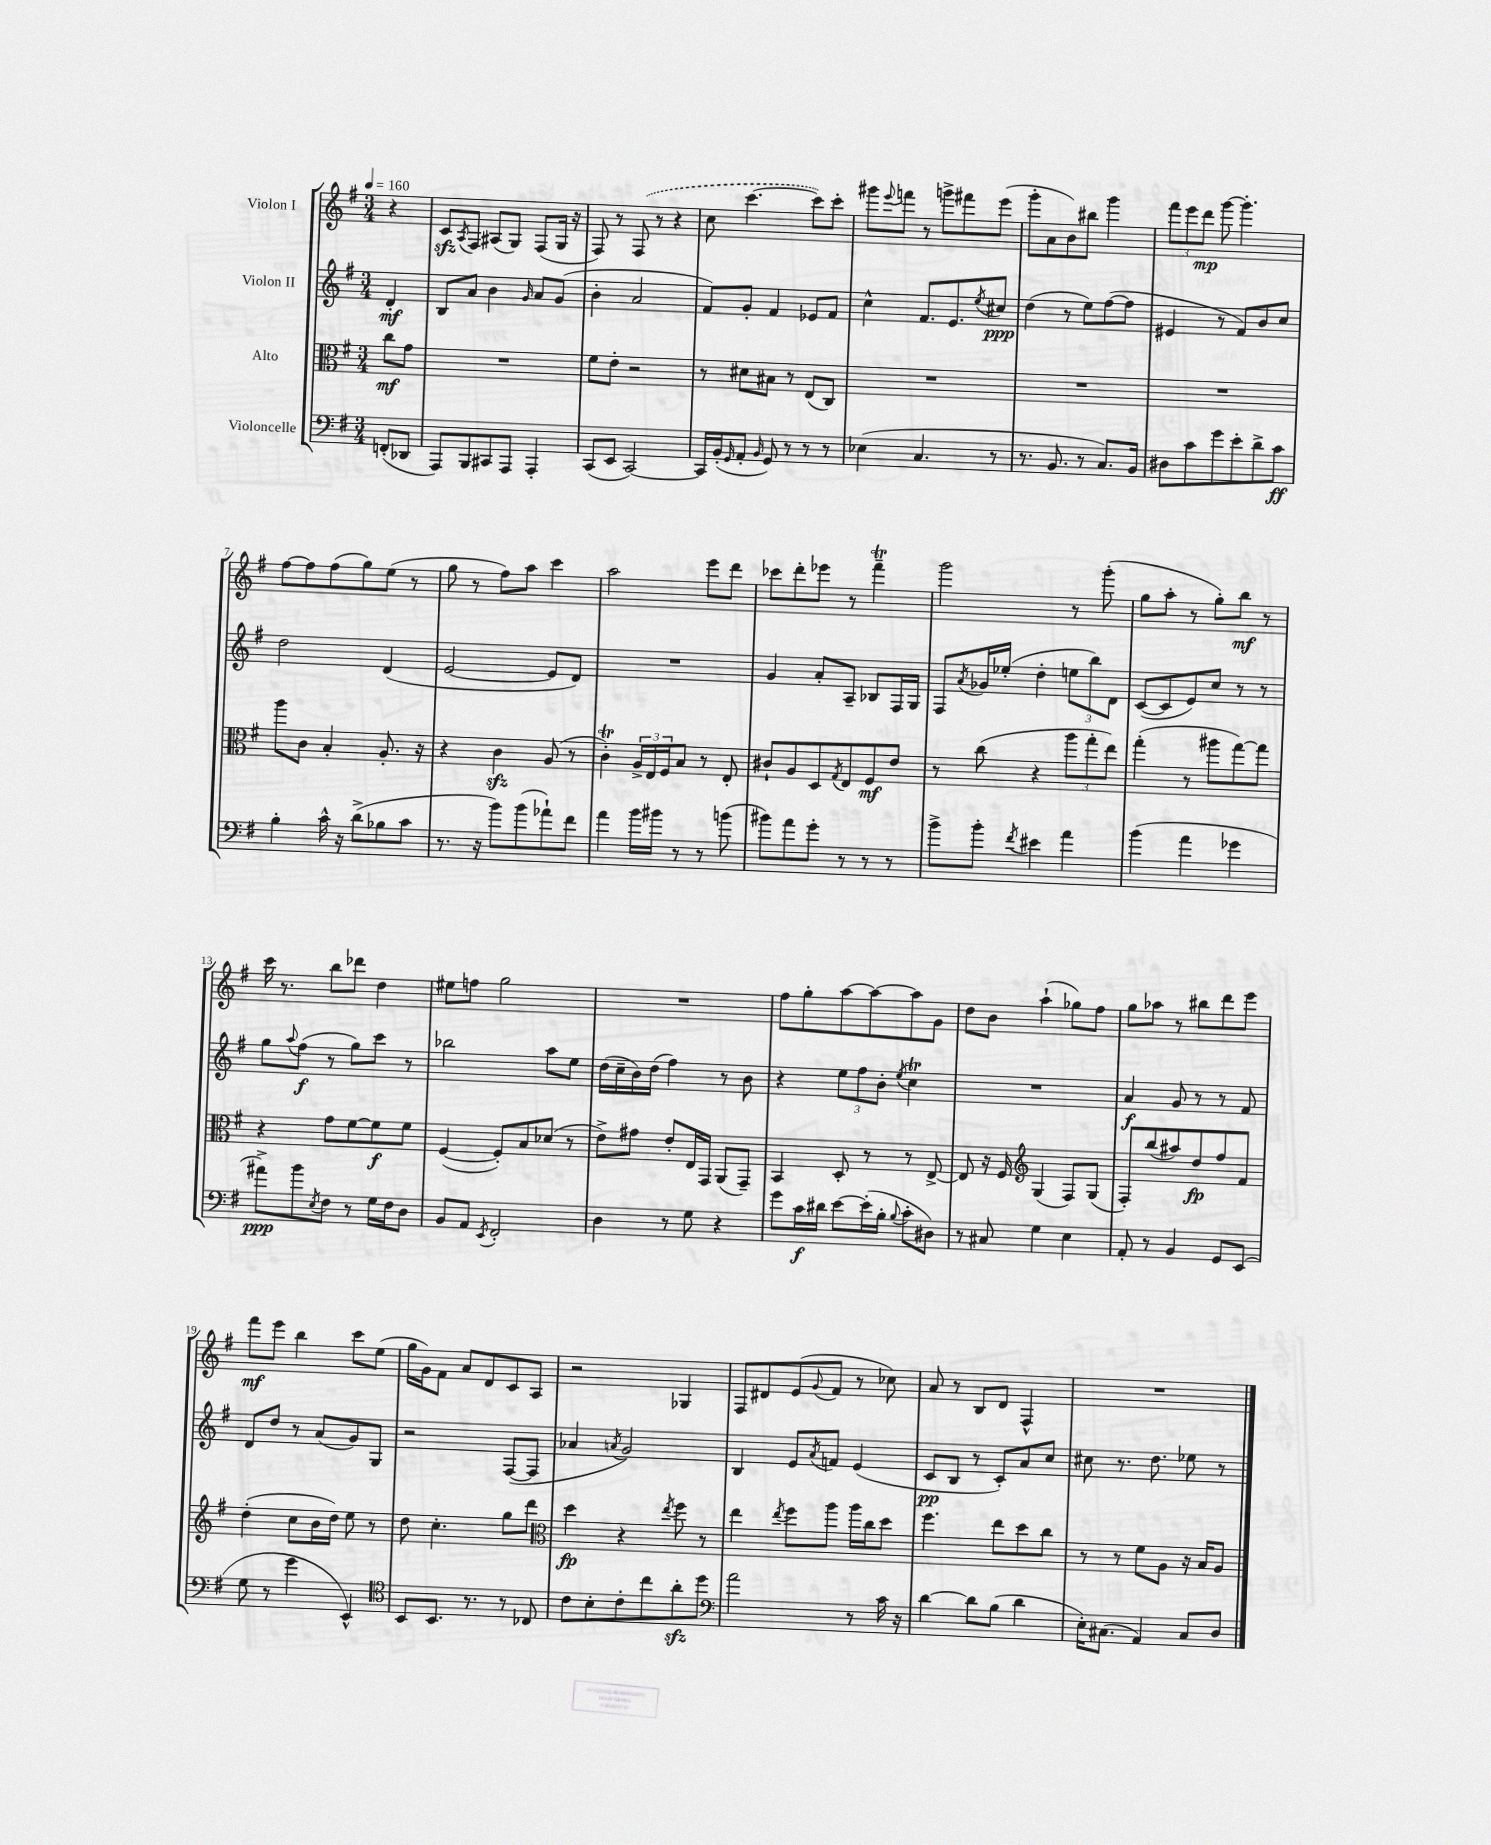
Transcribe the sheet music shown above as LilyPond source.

<<
\new StaffGroup <<
\new Staff = "s0" \with { instrumentName = "Violon I" } {
    \clef treble \key g \major \numericTimeSignature \time 3/4 \partial 4 \tempo 4 = 160
    r4 |
    c'8\sfz \acciaccatura { a8 } fis8 ais8( g8) fis8( g16 r16 |
    fis8) r8 \once \slurDashed fis8( r8 r4 |
    c''8 c'''4.~ c'''8) c'''8-. |
    gis'''8 \appoggiatura { e'''8 } f'''8 r8 g'''8-> fis'''8 e'''8( |
    g'''8-. a'8 b'8) bis''8 g'''4 |
    \tuplet 3/2 { fis'''8 e'''8 d'''8\mp } g'''8~ g'''4.-. |
    fis''8~ fis''8 fis''8( g''8) e''8( r8 |
    g''8 r8 fis''8) a''8 c'''4 |
    a''2 e'''8 d'''8 |
    ces'''8 d'''8-. ees'''8 r8 fis'''4--\trill |
    g'''2 r8 g'''8-.( |
    g''8 a''8-. r8 g''8-.) b''8\mf r8 |
    c'''16 r8. b''8 des'''8 d''4 |
    eis''8 f''8 g''2 |
    R2. |
    fis''8 g''8-. a''8~ a''8~ a''8 g'8 |
    d''8 b'8 a''4-!( ges''8) fis''8 |
    g''8 aes''8 r8 bis''8 d'''8 e'''8 |
    fis'''8\mf e'''8 b''4 c'''8 e''8( |
    g''16 g'16) fis'8 a'8 d'8 c'8 a8 |
    r2 ges4 |
    fis8 dis'8 e'8( \appoggiatura { g'8 } fis'8 r8 ces''8) |
    a'8 r8 b8 d'8 fis4-^ |
    R2. \bar "|." |
}
\new Staff = "s1" \with { instrumentName = "Violon II" } {
    \clef treble \key g \major \numericTimeSignature \time 3/4 \partial 4
    d'4-.\mf |
    b8 a'8 b'4 \grace { g'16 } a'8 g'8( |
    b'4-. a'2 |
    fis'8) g'8-. fis'4 ees'8 fis'8 |
    c''4-^ fis'8. e'8. \acciaccatura { e''8 } cis''8\ppp |
    d''4( r8 e''8) fis''8~( fis''8 |
    eis'4 r8 fis'8) b'8 c''8 |
    d''2 d'4( |
    e'2~ e'8 d'8) |
    R2. |
    g'4 a'8-. a8-- bes8 fis16 g16 |
    fis8 \acciaccatura { a'8 } ges'16 ees''16-.( d''4-. \tuplet 3/2 { e''8 b''8) d'8 } |
    c'8~( c'8 e'8) c''8 r8 r8 |
    g''8 \appoggiatura { a''8 } fis''8\f( r8 g''8) c'''8 r8 |
    bes''2 a''8 e''8 |
    d''16( c''16-- b'16) d''16( fis''4) r8 b'8 |
    r4 \tuplet 3/2 { e''8 fis''8 b'8-. } \acciaccatura { e''8 } c''4\trill |
    R2. |
    a'4\f g'8 r8 r8 fis'8 |
    d'8 d''8 r8 a'8( g'8) g8 |
    r2 fis8~( fis8 |
    aes'4 \acciaccatura { a'8 } g'2) |
    b4 e'8 \acciaccatura { a'8 } f'8 e'4( |
    c'8\pp b8 r8 c'8-.) a'8 c''8 |
    cis''8 r8. d''8. ees''8 r8 \bar "|." |
}
\new Staff = "s2" \with { instrumentName = "Alto" } {
    \clef alto \key g \major \numericTimeSignature \time 3/4 \partial 4
    c''8\mf g'8 |
    R2. |
    fis'8 e'8-. r2 |
    r8 dis'8 bis8 r8 e8( c8) |
    R2. |
    R2. |
    R2. |
    a''8 c'8 b4-. a8.-. r16 |
    r4 c'4\sfz a8( r8 |
    c'4-.\trill) \tuplet 3/2 { a16-> e16 fis16 } b8 r8 e8-. |
    cis'8-! a8 d8 \acciaccatura { g8 } e8 fis8\mf e'8 |
    r8 c''8( r4 \tuplet 3/2 { a''8 g''8-. e''8) } |
    g''4-.( r8 ais''8 g''8~) g''8 |
    r4 g'8 fis'8~ fis'8\f fis'8 |
    fis4~( fis8-.) b8 des'8( r8 |
    e'8->) gis'8 e'8-. e16 g,16 a,8( g,8--) |
    b,4 d8-. r8 r8 e8~-> |
    e8 r16 fis16 \clef treble g4( fis8) g8( |
    fis8-.) b''8( ais''8) d''8\fp fis''8 fis'8 |
    d''4-.( c''8 b'16 d''16) e''8 r8 |
    d''8 c''4.-. g''8 d'''8 |
    \clef alto d''4\fp r4 \acciaccatura { e''8 } fis''8 r8 |
    e''4 \acciaccatura { e''8 } fis''8 a''8 a''16 c''16 d''8 |
    fis''4. e''8 d''8 c''8 |
    r8 r8 fis'8 a8 r16 b16 a8 \bar "|." |
}
\new Staff = "s3" \with { instrumentName = "Violoncelle" } {
    \clef bass \key g \major \numericTimeSignature \time 3/4 \partial 4
    f,8-.( des,8 |
    a,,8) b,,8 cis,8 a,,8 a,,4-. |
    c,8( e,8 c,2~) |
    c,16 b,16-.( \grace { g,16 } a,8-. \grace { b,16 } g,8) r8 r8 r8 |
    ees4( c4. r8 |
    r8. b,8. r8 c8.) b,16 |
    dis8 c'8 g'8 e'8-. d'8-> c'8\ff |
    b4-. c'16-^ r16 d'8->( bes8 c'8 |
    r8. r16 b'8) b'8( aes'8-!) fis'8 |
    a'4 b'16 bis'16 r8 r8 b'8( |
    bis'8) a'8 g'8-. r8 r8 r8 |
    b'8-> b'8-. \acciaccatura { fis'8 } eis'4 a'4 |
    b'4( a'4 ges'4 |
    ais'8->\ppp) b'8 \acciaccatura { e8 } fis8 r8 g16 fis16 d8 |
    b,8 a,8 \acciaccatura { e,8 } fis,2-. |
    d4 r8 g8 r4 |
    g'8 c'16\f dis'16 e'8~ e'16-.( b16-. \appoggiatura { b8 } c'8-. dis8) |
    r8 cis8 g4 e4 |
    a,8-. r8 b,4 g,8 e,8( |
    g8 r8 g'4 e,4-^) |
    \clef tenor b,8 b,8. r8. r8 ces8 |
    c'8 b8-. c'8-. c''8 a'8-.\sfz d''8 |
    \clef bass a'2 r8 c'16 r16 |
    d'4~ d'8 b8( d'4 |
    e16-.) cis8.( a,4) cis8 d8 \bar "|." |
}
>>
>>
